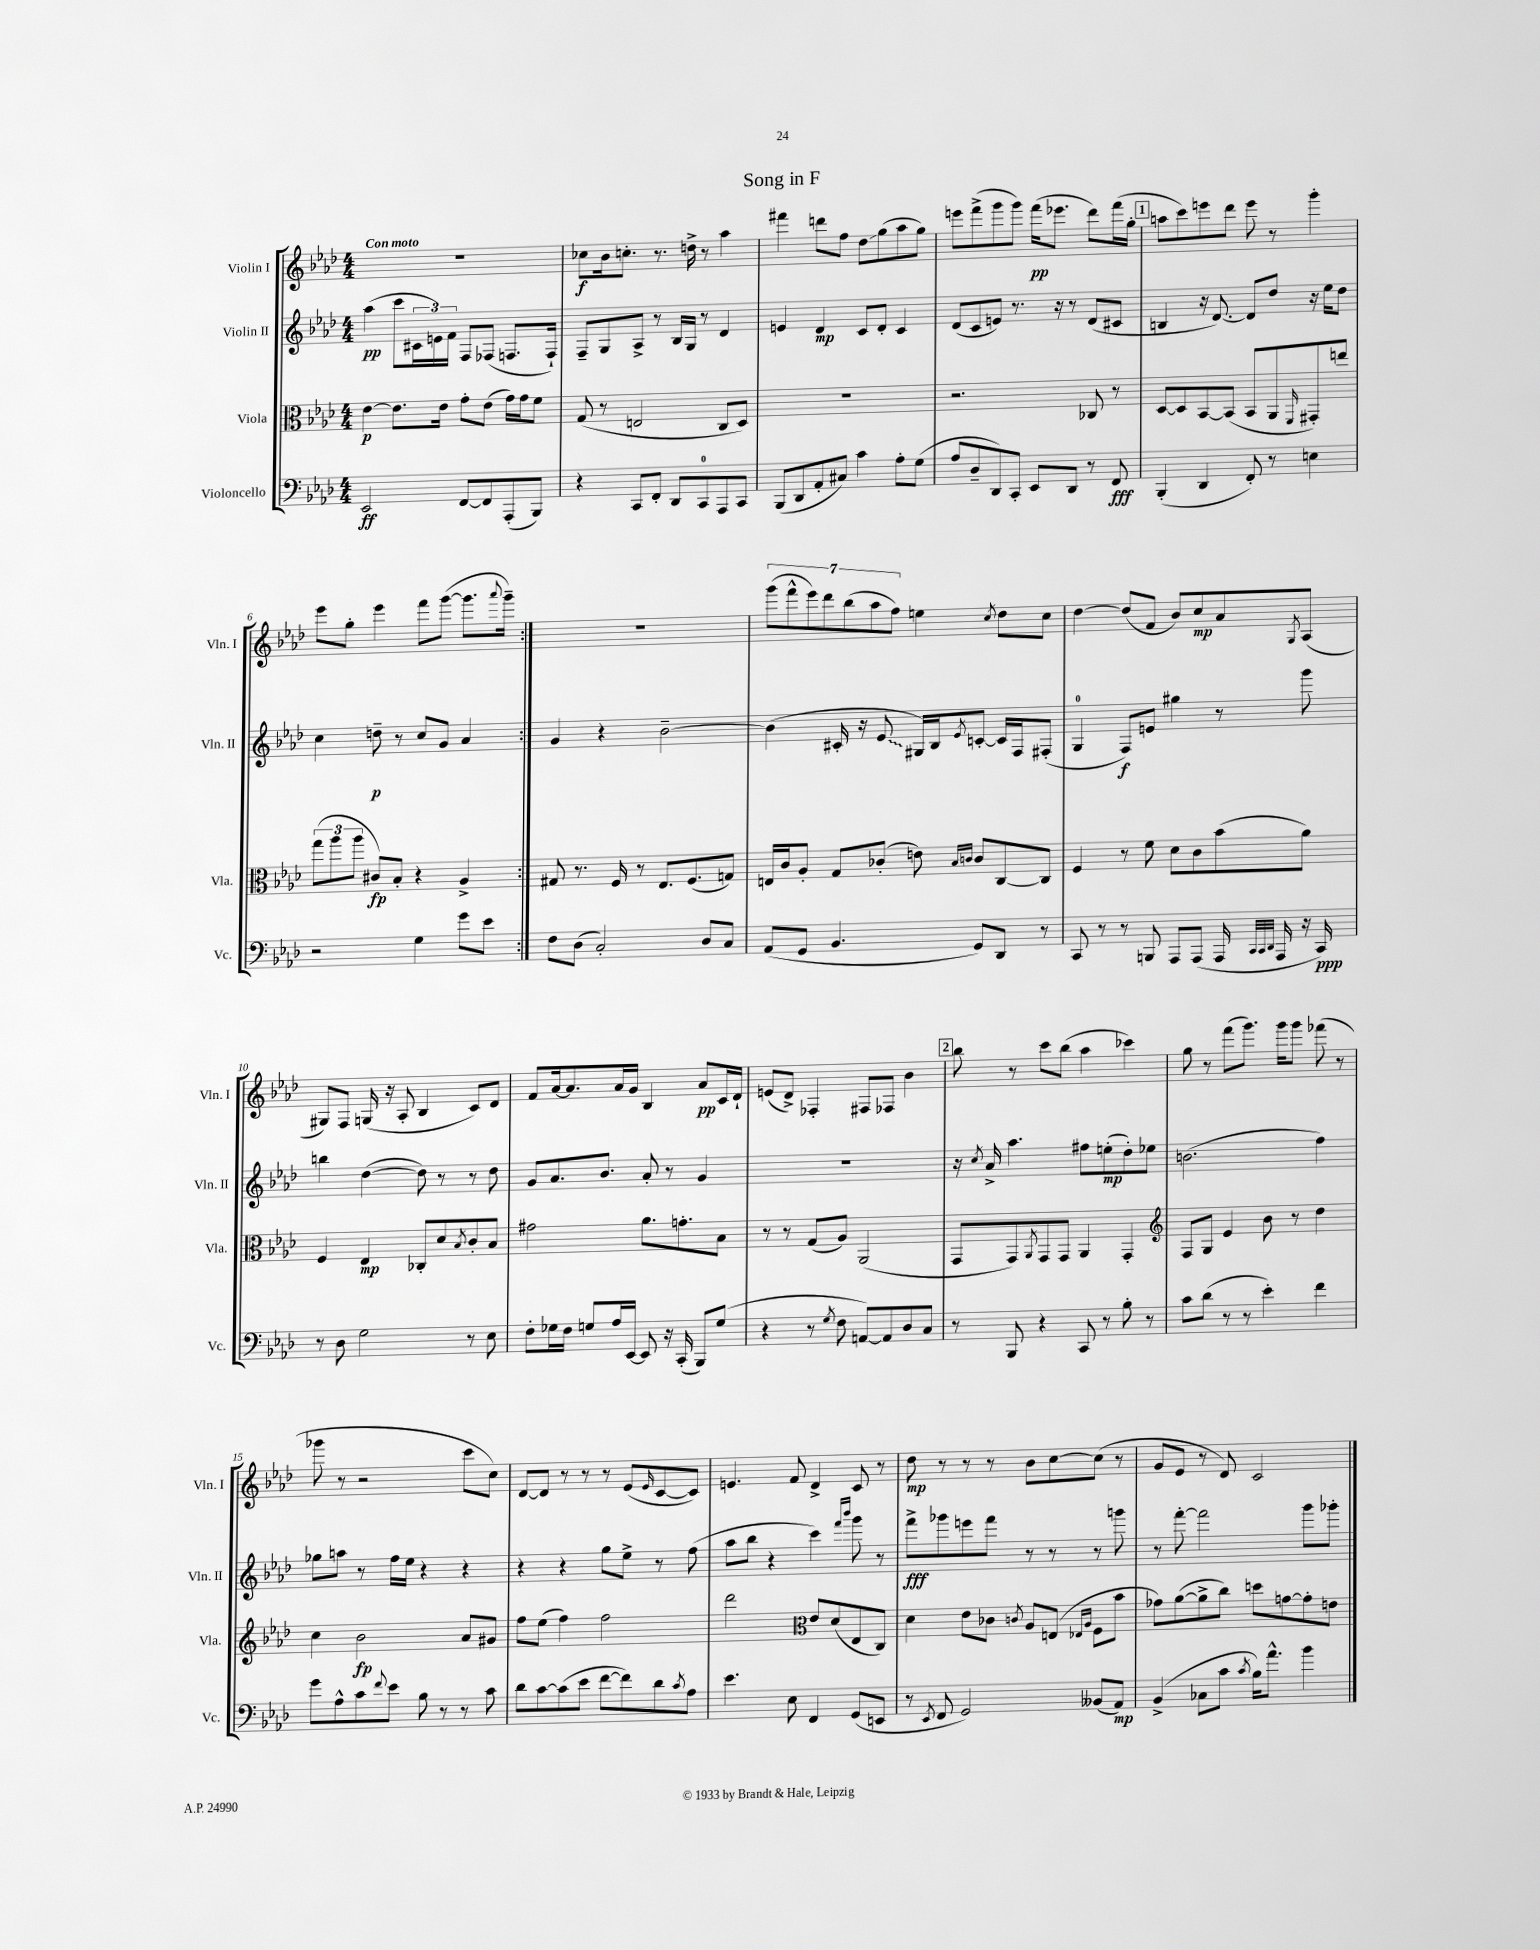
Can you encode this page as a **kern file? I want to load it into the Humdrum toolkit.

**kern	**kern	**kern	**kern
*staff4	*staff3	*staff2	*staff1
*clefF4	*clefC3	*clefG2	*clefG2
*k[b-e-a-d-]	*k[b-e-a-d-]	*k[b-e-a-d-]	*k[b-e-a-d-]
*M4/4	*M4/4	*M4/4	*M4/4
2EE-	[4e-	(4aa-	1r
.	8.e-]	8ccc	.
.	.	24c#	.
.	.	24e)	.
.	16e-	.	.
.	.	24f	.
[8FF	8g'	8F	.
8FF]	(8e-	(8F-	.
(8AAA-'	16g)	8.F	.
.	16g	.	.
8BBB-)	8f	.	.
.	.	16F`)	.
=	=	=	=
4r	(8G	8F~	8cc-
.	8r	8G	16b-
.	.	.	8.cc'
8CC	2E	8A-^	.
8FF'	.	8r	8.r
8DD-	.	16B-	.
.	.	16G	16dd^
8CC	.	8r	8r
8AAA-	8C	4d-	4aa-
8CC	8D-)	.	.
=	=	=	=
(8BBB-	1r	4e	4fff#
8DD-	.	.	.
8AA-'	.	4d-	8ddd
8C#)	.	.	8ff
4c	.	8c	8dd-
.	.	8d-'	(8gg
8A-'	.	4c	8aa-
(8G	.	.	8gg)
=	=	=	=
8A-	2.r	(8d-	8eee
8D-~	.	8c	(8fff^
8DD-)	.	8e)	8ggg
8CC'	.	8.r	8ggg)
8EE-	.	.	(16fff
.	.	16r	8.eee-
8DD-	.	8r	.
8r	8C-	(8d-	8ddd-)
8FF	8r	8c#	(16fff
.	.	.	16gg'
=	=	=	=
(4BBB-'	[8D-	4B	8aa
.	8D-]	.	8ccc)
4DD-	[8BB-	16r	8eee
.	.	[8.d-)	.
.	(8BB-]	.	8ddd-
8FF')	8BB-	8d-]	8eee
8r	8AA-	8dd-	8r
.	16qqFF	.	.
4E	8GG#')	16r	4ggg'
.	.	16ee-	.
.	8ee	8dd-	.
=	=	=	=
2r	(12gg	4cc	8eee-
.	12aa-	.	.
.	.	.	8gg'
.	12aa-	.	.
.	8c#)	8dd~	4eee-
.	8B-'	8r	.
4G	4r	8cc	8fff
.	.	8g	([8ggg
8g	4A-^	4a-	8.ggg]
8e-	.	.	.
.	.	.	8qqaaa-
.	.	.	16ggg~)
=:|!	=:|!	=:|!	=:|!
8F	8G#	4g	1r
(8D-	8.r	.	.
2C')	.	4r	.
.	16F	.	.
.	8r	.	.
.	8.E-	[2b-~	.
.	(8.F	.	.
8D-	.	.	.
8C	8G)	.	.
=	=	=	=
(8AA-	16E	(4b-]	(14ggg
.	16c	.	.
.	.	.	14fff^^
8GG	8A-'	.	.
.	.	.	14eee-)
.	.	.	14ddd-
4.BB-	8G	16c#'	.
.	.	.	(14bb-
.	.	16r	.
.	.	.	14aa-
.	(8c-'	8e-	.
.	.	.	14ff)
.	8e)	16G#)	4ee
.	.	16B-	.
.	16qqB-	.	.
.	16qqc	8qe-	.
8GG)	8c	[8c'	.
.	.	.	8qcc
8DD-	[8C	16c]	8dd-
.	.	16F	.
8r	8C]	(8F#'	8cc
=	=	=	=
8CC	4F	4G	[4dd-
8r	.	.	.
8r	8r	8F)	(8dd-]
8BBB	8f	8e	8f
8AAA-	8d-	4gg#	8b-)
(8AAA-	8c	.	8cc
16AAA-	(8b-	8r	8a-
32qqCC	.	.	.
32qqCC	.	.	.
32qqDD-	.	.	.
16AAA-	.	.	.
.	.	.	8qG
16r	8a-)	8ggg	(8A-
16CC)	.	.	.
=	=	=	=
8r	4F	4bb	8G#)
8D-	.	.	8F
2G	4E-	([4dd-	(16G
.	.	.	16r
.	.	.	8A-'
.	8C-'	8dd-])	4B-
.	8d-	8r	.
.	8qB-	.	.
8r	8c'	8r	8c)
8E-	8B-	8dd-	8d-
=	=	=	=
8F'	2g#	8g	8f
16G-	.	8.a-	[16a-
16F	.	.	8.a-]
8G	.	.	.
.	.	8.b-	.
16A-	.	.	16a-
[16EE-	.	.	16g
8EE-]	8.a-	8a-'	4B-
16r	.	8r	.
(16CC'	8.g'	.	.
8BBB-)	.	4g	8a-
(8G	8B-	.	16c
.	.	.	16d-`
=	=	=	=
4r	8r	1r	(8e
.	8r	.	8d-^)
8r	(8G	.	4F-'
8qG	.	.	.
8F	8A-)	.	.
[8AA)	(2AA-	.	8F#
8AA]	.	.	8F-
8D-	.	.	4b-
8C	.	.	.
=	=	=	=
8r	8GG	16r	8bb-
.	.	8qcc	.
.	.	16a-^	.
8BBB-	8GG)	4.aa-	8r
.	8qAA-	.	.
4r	8GG	.	8ccc
.	8GG	.	(8bb-
8CC	4AA-	8ff#	4aa-
8r	.	(8ee'	.
8B-'	4GG'	8dd-')	4ccc-)
8r	.	8ee-	.
=	=	=	=
*	*clefG2	*	*
8c	8F	(2.b	8gg
(8d-	8G	.	8r
8r	4e-	.	(8fff
8r	.	.	8.ggg)
4e-')	8b-	.	.
.	.	.	16ggg
.	8r	.	8ggg
4f	4dd-	4ff)	(8fff-
.	.	.	8r
=	=	=	=
8g	4cc	8gg-	8ggg-
8A-^^	.	8aa	8r
8c	2b-	8r	2r
8qqf	.	.	.
8e-	.	16ff	.
.	.	16ee-	.
8B-	.	4r	.
8r	.	.	.
8r	8a-	4r	8ccc
8c	8g#	.	8cc)
=	=	=	=
8d-	8ff	4r	[8d-
[8c	(8ee-	.	8d-]
(8c]	4ff)	4r	8r
8e-	.	.	8r
[8f	2ff	8gg	8r
8f])	.	8ee-^	(8e-
.	.	.	16qqe-
8d-	.	8r	[8c
8qc	.	.	.
8A-	.	(8ff	8c])
=	=	=	=
4.e-	2ddd-	8aa-	4.e
.	.	8bb-	.
.	.	4r	.
8E-	.	.	8f
*	*clefC3	*	*
4FF	8e-	4ccc)	4d-^
.	(8d-	.	.
.	.	16qqfff	.
.	.	16qqbbb-	.
(8GG	8E-	8ggg	8c
8EE	8C)	8r	8r
=	=	=	=
8r	4d-	8fff^	8dd-
8qEE-	.	.	.
8FF	.	8ggg-	8r
2GG)	8e-	8eee	8r
.	8c-	8fff	8r
.	8qc	.	.
.	8A-	8r	8b-
.	(8E	8r	[8cc
.	16qqE-	.	.
.	16qqA-	.	.
(8BB--	8F	8r	(8cc]
8AA-)	8b-	8ggg	8r
=	=	=	=
(4BB-^	8g-)	8r	8g
.	([8a-	[8fff'	8e-
8C-	8a-^]	2fff]	8r
8c	8cc)	.	8d-)
8qc	.	.	.
16B-)	8dd	.	2c
8.a-^^	.	.	.
.	[8g	.	.
4b-	8g']	8ggg	.
.	8e	8ggg-'	.
==	==	==	==
*-	*-	*-	*-
